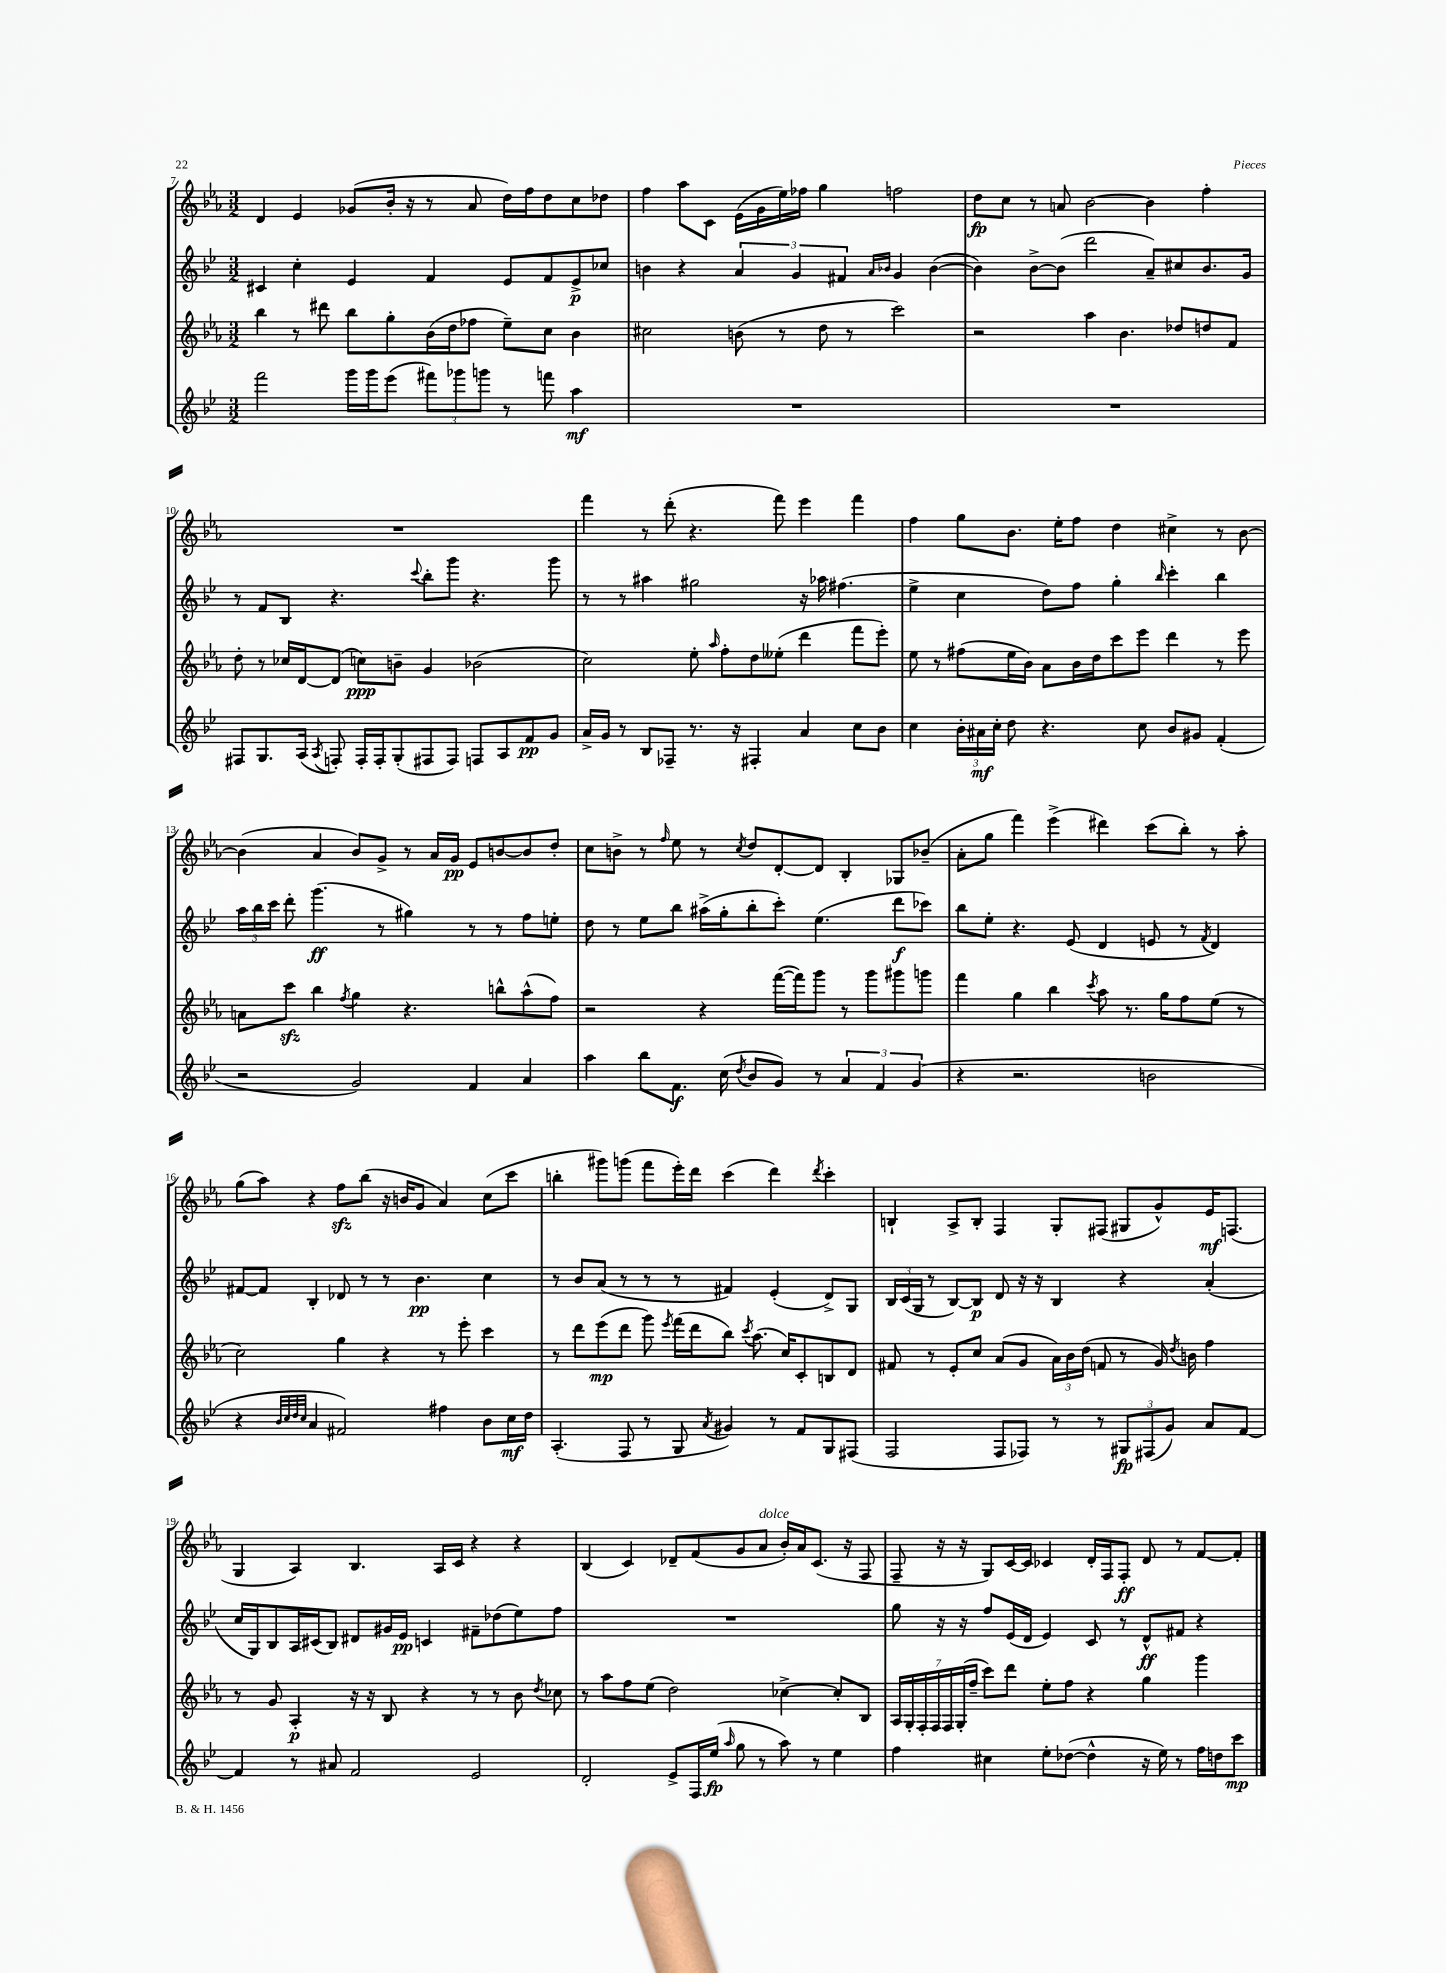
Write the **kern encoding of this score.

**kern	**kern	**kern	**kern
*staff4	*staff3	*staff2	*staff1
*clefG2	*clefG2	*clefG2	*clefG2
*k[b-e-]	*k[b-e-a-]	*k[b-e-]	*k[b-e-a-]
*M3/2	*M3/2	*M3/2	*M3/2
2fff	4bb-	4c#	4d
.	8r	4cc'	4e-
.	8ddd#	.	.
16ggg	8bb-	4e-	(8g-
16ggg	.	.	.
(8eee-	8gg'	.	16b-'
.	.	.	16r
12fff#)	(16b-	4f	8r
.	16dd	.	.
12ggg-	.	.	.
.	8ff-	.	8a-
12ggg	.	.	.
8r	8ee-~)	8e-	16dd)
.	.	.	16ff
8fff	8cc	8f	8dd
4aa	4b-	8e-^	8cc
.	.	8cc-	8dd-
=	=	=	=
1.r	2cc#	4b	4ff
.	.	4r	8aa-
.	.	.	8c
.	(8b	6a	(16e-
.	.	.	16g
.	8r	.	16ee-)
.	.	6g	.
.	.	.	16ff-
.	8dd	.	4gg
.	.	6f#	.
.	8r	.	.
.	.	16qqa	.
.	.	16qqb-	.
.	2ccc)	4g	2ff
.	.	([4b-	.
=	=	=	=
1.r	2r	4b-])	8dd
.	.	.	8cc
.	.	[8b-^	8r
.	.	(8b-]	8a
.	4aa-	2ddd	[2b-
.	4.b-	.	.
.	.	8a~)	4b-]
.	8dd-	8cc#	.
.	8dd	8.b-	4ff'
.	8f	.	.
.	.	16g	.
=	=	=	=
8F#	8dd'	8r	1.r
8.G	8r	8f	.
.	16cc-	8B-	.
(16A	[16d	.	.
8qA	.	.	.
8F')	(8d]	4.r	.
16F'	8cc)	.	.
16F'	.	.	.
(8G'	8b~	.	.
.	.	8qqccc	.
8F#	4g	8bb-'	.
8F#)	.	8ggg	.
8F	(2b-	4.r	.
8A	.	.	.
8f	.	.	.
8g	.	8ggg	.
=	=	=	=
16a^	2cc)	8r	4fff
16g	.	.	.
8r	.	8r	.
8B-	.	4aa#	8r
8F-~	.	.	(8ddd'
8.r	8ee-'	2gg#	4.r
.	16qqaa-	.	.
.	8ff'	.	.
16r	.	.	.
4F#'	8dd	.	.
.	(8ee--'	.	8fff)
4a	4ddd	16r	4eee-
.	.	16aa-	.
.	.	(4.ff#	.
8cc	8fff	.	4fff
8b-	8eee-')	.	.
=	=	=	=
4cc	8ee-	4ee-^	4ff
.	8r	.	.
24b-'	(8ff#	4cc	8gg
24a#	.	.	.
24cc'	.	.	.
8dd	16ee-	.	8.b-
.	16b-)	.	.
4.r	8a-	8dd)	.
.	.	.	16ee-'
.	16b-	8ff	8ff
.	16dd	.	.
.	8ccc	4gg'	4dd
8cc	8eee-	.	.
.	.	16qqbb-	.
8b-	4ddd	4ccc'	4cc#^
8g#	.	.	.
(4f'	8r	4bb-	8r
.	8eee-	.	[8b-
=	=	=	=
2r	8a	24aa	(4b-]
.	.	24bb-	.
.	.	24ccc	.
.	8ccc	8ddd'	.
.	4bb-	(4.ggg	4a-
.	8qff	.	.
2g)	4gg	.	8b-)
.	.	8r	8g^
.	4.r	4gg#)	8r
.	.	.	16a-
.	.	.	16g
4f	.	8r	8e-
.	8bb^^	8r	[8b
4a	(8aa-^^	8ff	8b]
.	8ff)	8ee'	8dd'
=	=	=	=
4aa	2r	8dd	8cc
.	.	8r	8b^
8bb-	.	8ee-	8r
.	.	.	16qqff
8.f	.	8bb-	8ee-
.	4r	(16aa#^	8r
(16cc	.	16gg'	.
8qdd	.	.	8qcc
8b-	.	8bb-'	8dd
8g)	([16fff	8ccc')	[8d'
.	16fff])	.	.
8r	8ggg	(4.ee-	8d]
6a	8r	.	4B-'
.	8ggg	.	.
6f	.	.	.
.	8ggg#	8ddd	8G-
(6g	.	.	.
.	8ggg	8ccc-)	(8b-~
=	=	=	=
4r	4fff	8bb-	8a-'
.	.	8ee-'	8gg
2.r	4gg	4.r	4fff)
.	4bb-	.	(4eee-^
.	.	(8e-	.
.	8qccc	.	.
.	8aa-	4d	4ddd#)
.	8.r	.	.
2b	.	8e	(8ccc
.	16gg	.	.
.	8ff	8r	8bb-')
.	.	8qf	.
.	(8ee-	4d)	8r
.	8r	.	8aa-'
=	=	=	=
4r	2cc)	[8f#	(8gg
.	.	8f#]	8aa-)
32qqb-	.	.	.
32qqcc	.	.	.
32qqdd	.	.	.
32qqcc	.	.	.
4a	.	4B-'	4r
2f#)	4gg	8d-	8ff
.	.	8r	(8bb-
.	4r	8r	16r
.	.	.	16b
.	.	4.b-	8g
4ff#	8r	.	4a-)
.	8eee-'	.	.
8b-	4ccc	4cc	(8cc
16cc	.	.	8ccc
16dd	.	.	.
=	=	=	=
(4.A'	8r	8r	4bb'
.	8ddd	8b-	.
.	(8eee-	(8a	8ggg#)
8F	8ddd	8r	(8ggg
8r	8ggg)	8r	8fff
.	8qeee-	.	.
8G	(16fff	8r	16eee-')
.	16ddd	.	16ddd
8qa	.	.	.
4g#)	8bb-)	4f#)	(4ccc
.	8qccc	.	.
.	(8.aa-	.	.
8r	.	(4e-'	4ddd)
.	16cc)	.	.
8f	8c'	.	.
.	.	.	8qddd
8G	8B	8d^)	4ccc'
(8F#	8d	8G	.
=	=	=	=
2F	8f#	24B-	4B`
.	.	(24c	.
.	.	24G	.
.	8r	8r	.
.	8e-'	[8B-)	8A-^
.	8cc	8B-]	8B'
8F	(8a-	8d	4F
8F-)	8g	16r	.
.	.	16r	.
8r	24a-)	4B-	8G'
.	24b-	.	.
.	(24dd	.	.
8r	8f	.	(8F#
12G#	8r	4r	8G#
(12F#	.	.	.
.	16g)	.	8g^^)
12g)	.	.	.
.	8qdd	.	.
.	16b	.	.
8a	4ff	(4a'	16e-
.	.	.	(8.F
[8f	.	.	.
=	=	=	=
4f]	8r	16cc	4G
.	.	16G)	.
.	8g	8B-	.
8r	4A-'	16A	4A-)
.	.	(16c#	.
8a#	.	8B-)	.
2f	16r	8d#	4.B-
.	16r	.	.
.	8B-	16g#	.
.	.	16e-	.
.	4r	4c	.
.	.	.	16A-
.	.	.	16c
2e-	8r	8f#~	4r
.	8r	(8dd-	.
.	8b-	8ee-)	4r
.	8qdd	.	.
.	8cc-	8ff	.
=	=	=	=
2d'	8r	1.r	(4B-
.	8aa-	.	.
.	8ff	.	4c)
.	(8ee-	.	.
8e-^	2dd)	.	8d-~
16F	.	.	(8f
(16ee-	.	.	.
16qqaa	.	.	.
8gg	.	.	8g
8r	.	.	8a-
8aa)	[4cc-^	.	16b-')
.	.	.	16a-
8r	.	.	(8.c
4ee-	8cc-']	.	.
.	.	.	16r
.	8B-	.	8F
=	=	=	=
4ff	28A-	8gg	8F~
.	28G'	.	.
.	28F'	.	.
.	28F	.	.
.	.	16r	16r
.	28F	.	.
.	(28G'	.	.
.	.	16r	16r
.	28ff~	.	.
4cc#	8ccc)	8ff	8G)
.	8ddd	(16e-	[16c
.	.	16d	16c]
8ee-'	8ee-'	4e-)	4c-
([8dd-	8ff	.	.
4dd-^^]	4r	8c	16d'
.	.	.	16F
.	.	8r	8F'
16r	4gg	8d^^	8d
16ee-)	.	.	.
8r	.	8f#	8r
16ff	4ggg	4r	[8f
16dd	.	.	.
8ccc	.	.	8f']
==	==	==	==
*-	*-	*-	*-
